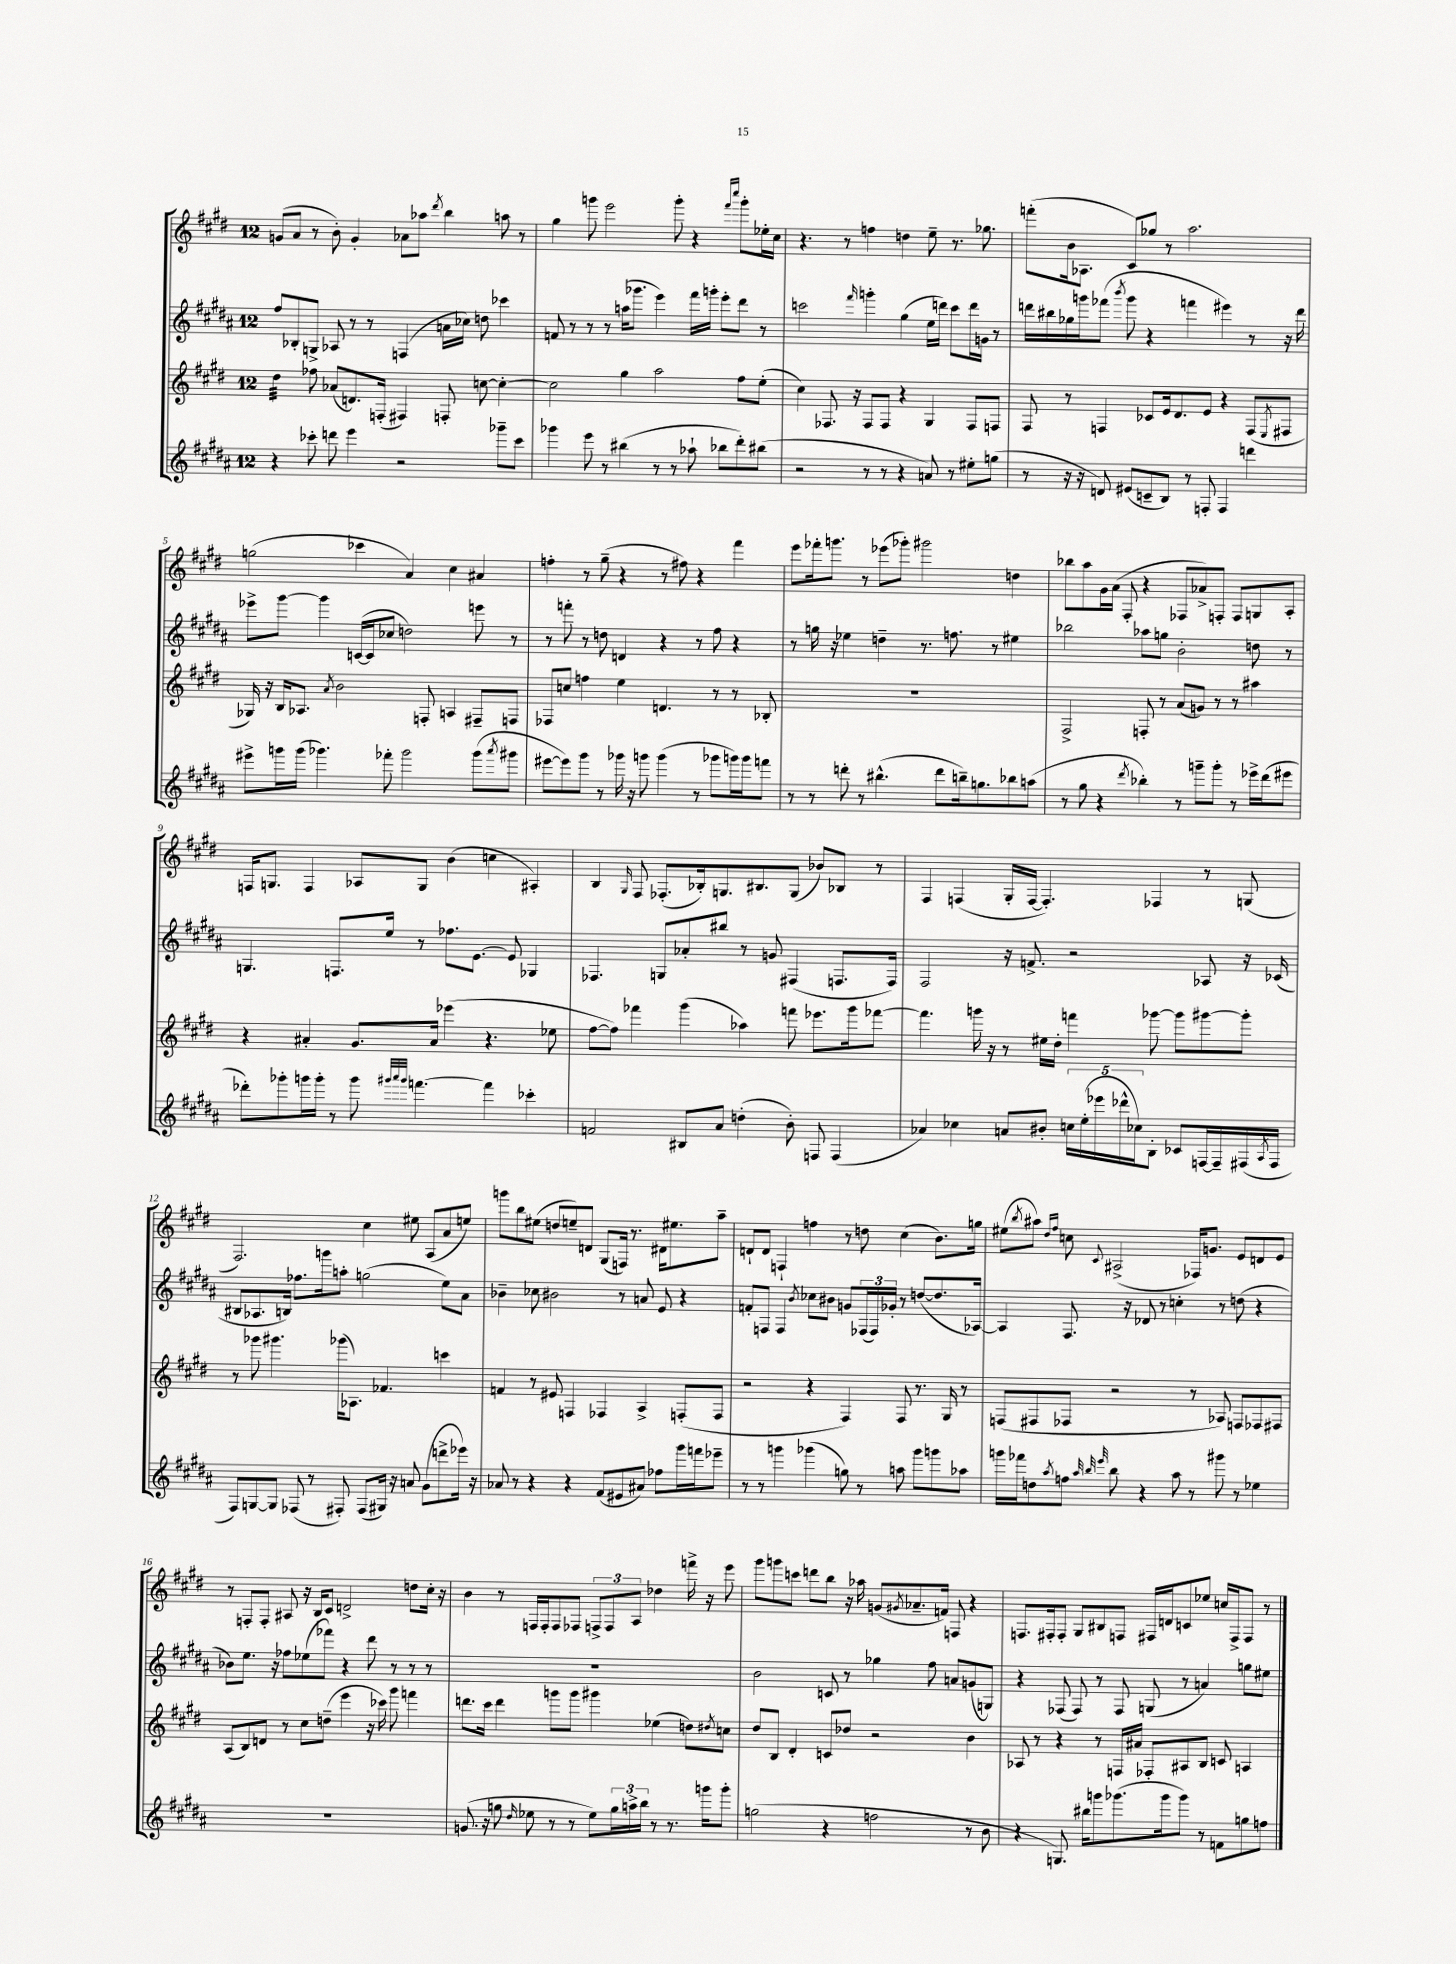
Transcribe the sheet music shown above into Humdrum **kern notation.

**kern	**kern	**kern	**kern
*staff4	*staff3	*staff2	*staff1
*clefG2	*clefG2	*clefG2	*clefG2
*k[f#c#g#d#a#]	*k[f#c#g#d#]	*k[f#c#g#d#a#]	*k[f#c#g#d#]
*M12/8	*M12/8	*M12/8	*M12/8
4r	4dd#\	8ff#/L	(8g/L
.	.	8B-'/	8a/J
8ccc-'\	8ff-\	8G^/J	8r
8ddd\	(8a-/L	8A-/	8b'\)
4eee\	8.d/)	8r	4g'/
.	.	8r	.
.	(16F'/Jk	.	.
2r	4F#/)	(4F/	8a-\L
.	.	.	8aa-\J
.	.	.	8qddd#/
.	8F'/	16a\LL	4bb\
.	.	16cc-\JJ)	.
.	[8cc\	8dd\	.
8ggg-~\L	4cc'\_	4ccc-\	8aa\
8ccc-\J	.	.	8r
=	=	=	=
4ggg-\	2cc\]	8f/	4gg#\
.	.	8r	.
8eee\	.	8r	8ggg\
8r	.	8r	2eee\
(4bb#\	4gg#\	(16aa\LK	.
.	.	8.ggg-\J	.
8r	2aa\	4eee\)	.
8r	.	.	8ggg'\
8aa-`\	.	16fff#\LL	4r
.	.	16ggg'\JJ	.
8bb-\L	.	8eee'\L	.
.	.	.	16qqfff#/LL
.	.	.	16qqcccc#/JJ
8ddd#'\)	8ff#\L	8ddd#\J	8ggg'\L
(8bb#\J	(8ee'\J	8r	16ee-'\L
.	.	.	16cc#\JJ
=	=	=	=
2r	4cc#\)	2ccc\	4.r
.	8.F-/	.	.
.	.	.	8r
.	16r	.	.
.	.	16qqfff#/	.
8r	8F-/L	4ggg'\	4ff\
8r	8F-/J	.	.
4r	4r	(4gg#\	4dd\
8a/)	4G#/	16ee\LL	8ee~\
.	.	16ddd\JJ)	.
8r	.	8ccc\L	8.r
8ee#'\L	8F-/L	16ddd\L	.
.	.	16g\JJ	8.gg-\
(8gg\J	8F/J	8r	.
=	=	=	=
8r	8F#/	16ddd\LL	(8fff'\L
.	.	16bb#\	.
16r	8r	16gg-\	16b\k
16r	.	16ggg\J	8.A-\J
8d/)	4F/	(8fff-\J	.
.	.	8qbbb/	.
(8e#/L	.	8ggg\	8c#/L)
8c~/	8c-/L	4r	8gg-/J
8B/J)	16e/k	.	8r
.	8.d#/	.	.
8r	.	4fff\	2.aa\
8F'/	8e/J	.	.
4F/	4r	4eee#\)	.
4ddd\	(8F/L	8r	.
.	8qE/	.	.
.	8F#/J	16r	.
.	.	16ddd\	.
=	=	=	=
8eee#^\L	16G-/)	8eee-^\L	(2gg\
.	16r	.	.
16ggg\L	16B/LK	[8ggg#\J	.
(16ggg\JJ	8.A-/J	.	.
4.ggg-\)	.	4ggg#\]	.
.	8qa/	.	.
.	2b\	.	.
.	.	([16c/LL	4ccc-\
.	.	16c/]J	.
8fff-'\	.	8cc-/J	.
2ggg-\	.	2dd\)	4a/)
.	8F'/	.	.
.	4A/	.	4cc#\
(8ggg-\L	8F#~/L	8eee\	4a#/
8qaaa#/	.	.	.
8ggg#\J	8F/J	8r	.
=	=	=	=
[8eee#\L	8F-/L	8r	4ff'\
8eee#\])	8cc/J	8fff'\	.
8ggg#\J	4ff\	8r	8r
8r	.	8dd\	(8gg#~\
16ggg-\	4ee\	4d/	4r
16r	.	.	.
8ggg\	.	.	.
(4ggg\	4.d/	4r	8r
.	.	.	8ff#\)
8r	.	8r	4r
8ggg-\L	8r	8ff#\	.
16ggg\L)	8r	4r	4fff#\
16ggg\J	.	.	.
8fff\J	8B-'/	.	.
=	=	=	=
8r	1.r	8r	8eee\L
8r	.	16gg\	16fff-'\k
.	.	16r	8.ggg\J
8ddd'\	.	4ee-\	.
8r	.	.	8r
(4.bb#^^\	.	4dd~\	(8eee-\L
.	.	.	8ggg-'\J)
.	.	8.r	2ggg#\
8ddd\L	.	.	.
.	.	8.ff\	.
16bb~\k)	.	.	.
8.gg\	.	.	.
.	.	8r	.
8bb-\	.	4ee#\	4dd\
(8aa\J	.	.	.
=	=	=	=
8r	2F#^/	2bb-\	8bb-\L
8gg#\	.	.	8aa\
4r	.	.	16g#\L
.	.	.	(16a\JJ
.	.	.	8F#'/
8qddd#/	.	.	.
4bb-'\)	8F'/	8aa-\L	4r
.	8r	8gg\J	.
8r	(8a/L	2b'\	8F-/L
8ggg~\L	8g/J)	.	8a-^/)
8ggg'\J	8r	.	8F'/J
8r	8r	.	8F/L
16eee-^\LL	4aa#\	8dd\	8G/
(16ddd#\J	.	.	.
8eee#\J	.	8r	8A'/J
=	=	=	=
8ddd-'\L)	4r	4.G/	16F/LK
.	.	.	8.G/J
8ggg-'\	.	.	.
16ggg\L	4a#'/	.	4F/
16ggg'\JJ	.	.	.
8r	.	8.F/L	.
8ggg\	8.g#/L	.	8A-/L
.	.	16ee/Jk	.
32qqggg#/LLL	.	.	.
32qqaaa#/	.	.	.
32qqggg#/JJJ	.	.	.
[4.fff\	.	8r	8G/J
.	16a#/Jk	.	.
.	(4eee-\	8.ff-\L	(4b\
.	.	[8.e\J	.
4fff\]	4.r	.	4cc\
.	.	8e/]	.
4ccc-'\	.	4G-/	4A#'/)
.	8ee-\	.	.
=	=	=	=
2f/	[8ff#\L	4.F-/	4B/
.	8ff#\]J)	.	.
.	.	.	16qqG#/
.	4fff-\	.	8F#/
.	.	8G/L	(8.F-'/L
8B#/L	(4ggg#\	8a-'/	.
.	.	.	16B-'/k)
8a#/J	.	8bb#/J	8.G/
(4dd'\	4aa-\)	8r	.
.	.	.	8.B#/
.	.	8g/	.
8b'\)	8fff\	(4F#/	(8G/J
8F/	8.eee-\L	.	8b-/L)
(4F/	.	8.F/L	8B-/J
.	16ggg#\k	.	.
.	[8fff-\J	.	8r
.	.	16F/Jk)	.
=	=	=	=
4a-/)	4.fff-\]	2F#/	4F#/
4cc-\	.	.	(4F/
.	16ggg\	.	.
.	16r	.	.
8a/L	8r	16r	16G#'/LL
.	.	8.f^/	[16F/JJ
8b#'/J	16ee#\LL	.	4.F'/])
.	16dd#'\JJ	.	.
20cc\LL	4fff\	2r	.
(20ee'\	.	.	.
20eee-\	.	.	.
20ddd-^^\	.	.	.
20cc-\J)	.	.	.
8B'\J	[8ggg-\	.	4F-/
8c-/L	8ggg-\]L	.	.
[16F/L	[8ggg#\	8A-/	8r
16F~/]	.	.	.
(16F#/	8ggg#'\]J	16r	(8G/
8qA#/	.	.	.
16F#/JJ	.	(16c-/	.
=	=	=	=
8F#/L)	8r	8B#/L	2.F#/)
[8G/	8ggg-\	8.A-/	.
8G/]J	4.ggg#\	.	.
.	.	16B/Jk)	.
(8F-/	.	8.ff-\L	.
8r	.	.	.
.	.	16ggg\k	.
8F#'/)	(16ggg-\LK	8aa'\J	.
.	8.A-\J)	.	.
(8F#/L	.	(2gg\	4cc#\
16G#/Jk)	4.f-/	.	.
16r	.	.	.
8a/	.	.	8ee#\
(8g#\L	.	.	(8A/L
8ddd^\	4ccc\	8ee\L)	8a/
16eee-\Jk)	.	8a#\J	8ee/J)
16r	.	.	.
=	=	=	=
8a-/	4f/	4b-~\	8ggg\L
8r	.	.	8bb\
4r	8r	8cc-\	(8ee#\J
.	8e#/	2b#\	8dd/L
4r	4F/	.	8ee~/)
.	.	.	8d/J
(8f#/L	4F-/	.	(8G#/L
8e#/	.	8r	16F/Jk)
.	.	.	8.r
8a#/J)	4A^/	8a/	.
8ff-\L	.	8e/	16d#\LK
.	.	.	8.ee#\
16ggg#\L	(8F'/L	4r	.
16fff\J	.	.	.
8eee-~\J	8F/J	.	8aa~\J
=	=	=	=
8r	2r	8f'/L	8d`/L
8r	.	8F/J	8d/J
4ggg\	.	4F/	4F`/
.	.	8qb/	.
(4ggg-\	4r	8cc-\L	4ff\
.	.	8b#\J	.
8gg\)	4F#/)	8g/L	8r
8r	.	(24F-/L	8dd\
.	.	24F-/)	.
.	.	24g-'/JJ	.
8aa\	8F#/	8r	(4cc#\
8ggg-\L	8.r	([8dd/L	.
8ggg\	.	8.dd/]	8.b\L)
.	16G#/	.	.
8aa-\J	8r	.	.
.	.	[16A-/Jk)	16gg\Jk
=	=	=	=
16ggg\LL	(8F/L	4A-/]	(8ee#\L
16fff-\J	.	.	.
.	.	.	8qbb/
8dd\	8F#/	.	8aa#\J)
.	.	.	16qqdd#/LL
8qaa#/	.	.	16qqff#/JJ
8ff\J	8F-/J	8.F#/	8cc\
32qqaa#/	.	.	.
32qqbb/	.	.	.
32qqeee/	.	.	8qqc#/
8bb\	2r	.	(2A#^/
.	.	16r	.
4r	.	8d-/	.
.	.	8r	.
8aa#\	.	4cc'\	.
8r	8r	.	16F-/LK)
.	.	.	8.g/J
8ggg#\	8A-/)	8r	.
8r	8F/L	(8dd\	8e/L
4ee-\	8F-/	4r	8d/
.	8F#/J	.	8e/J
=	=	=	=
1.r	(8A/L	8b-\L)	8r
.	8B/)	8.ee\J	8F'/L
.	8d/J	.	8F'/J
.	.	16r	.
.	8r	8ff-\L	8A#/
.	8cc#\L	(8ee-\	16r
.	.	.	16B/LK
.	(8dd~\J	8fff-\J)	8c#/J
.	4eee\	4r	2d^/
.	16r	8ddd#\	.
.	16ccc-\)	.	.
.	8ggg#\	8r	.
.	4fff\	8r	8dd\L
.	.	8r	16cc#'\Jk
.	.	.	16r
=	=	=	=
(8.g/	8.ddd\L	1.r	4b\
16r	16ccc#\Jk	.	.
8gg\	4ddd\	.	8r
16qqdd#/	.	.	.
8ee-\	.	.	16F/LL
.	.	.	16F'/J
8r	8ggg\L	.	8F/
8r	8ggg\J	.	8F-/J
8ee-\L)	4ggg#\	.	12F^/L
.	.	.	12F/
24gg\L	.	.	.
24aa^\	.	.	12A/J
24bb\JJ	.	.	.
8r	(4ee-\	.	4dd-\
8.r	.	.	.
.	8dd\L)	.	16fff^\
16ggg\LK	.	.	16r
.	8qdd#/	.	.
8ggg'\J	8cc\J	.	8eee\
=	=	=	=
(2gg\	8dd#/L	2b\	8ggg#\L
.	8B/J	.	8ggg\
.	4d#'/	.	8ccc\J
.	.	.	8ddd\L
4r	8c/L	8c/	8bb\J
.	8dd-/J	8r	16r
.	.	.	16aa-\
2ff\	2r	4gg-\	(8g/L
.	.	.	8qg#/
.	.	.	8.a-~/
.	.	8ff#\	.
.	.	.	16f/Jk)
.	.	8a/L	8F/
8r	4b\	(8g/	4r
8b\	.	8G/J)	.
=	=	=	=
4r	8A-/	4r	8.F/L
.	8r	.	.
.	.	.	16F#'/k
8.G/)	4r	(8F-/	8F#'/J
.	.	8F-/)	8G#/L
16bb#\LK	.	.	.
8ggg\	8r	8r	8B#/
(8.ggg-\	16F/LL	8F-/	8F/J
.	16a#/JJ	.	.
.	8F-'/L	(8G/	16F#/LL
16ggg-\k	.	.	16d/J
8ggg-\J)	8A#/	8r	8c/
8r	8B/J	4a/)	8ee-/J
8f\L	8c/	.	16cc/LL
.	.	.	16F#^/J
8gg\	4A/	8gg\L	8F#/J
8ff\J	.	8ee#\J	8r
==	==	==	==
*-	*-	*-	*-
